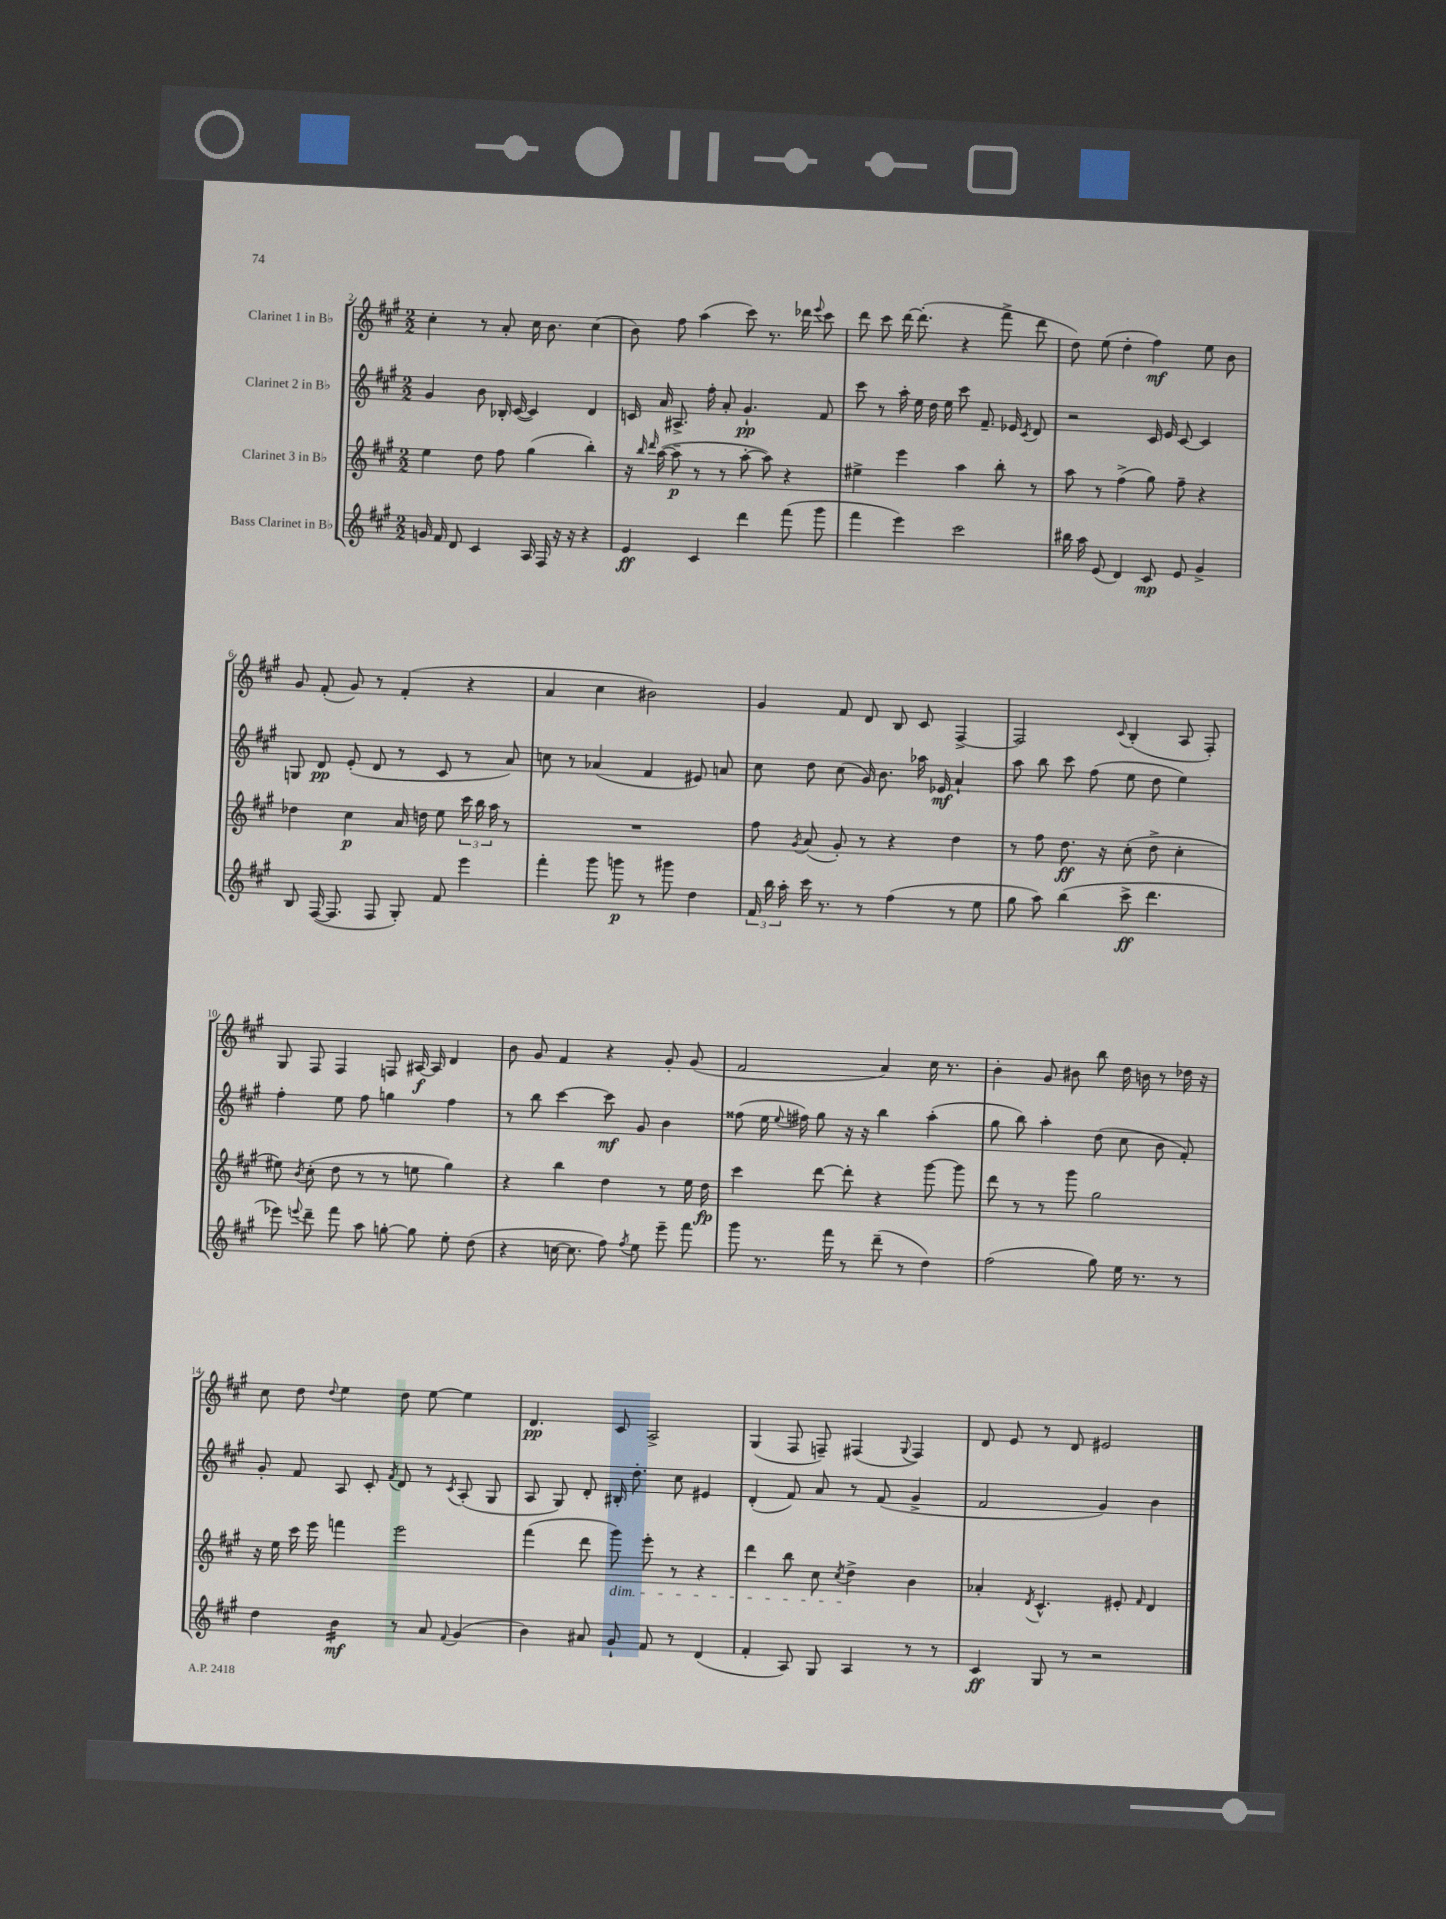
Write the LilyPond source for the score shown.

<<
\new StaffGroup <<
\new Staff = "s0" \with { instrumentName = "Clarinet 1 in Bb" } {
    \clef treble \key a \major \numericTimeSignature \time 2/2
    \autoBeamOff cis''4-. r8 a'8-. cis''16 b'8. cis''4( |
    b'8) fis''8 a''4( cis'''8) r8. des'''16 \appoggiatura { e'''8 } cis'''8 |
    d'''8 cis'''8 d'''16~ d'''8.-.( r4 fis'''8-> d'''8 |
    d''8) e''8( d''4-. fis''4\mf) e''8 b'8 |
    gis'8 fis'8-.( gis'8) r8 fis'4-.( r4 |
    a'4 cis''4 bis'2) |
    gis'4 fis'8 d'8 b8 cis'8 fis4~-> |
    fis2 \appoggiatura { cis'8 } b4-.( a8 fis8-.) |
    gis8 fis8 fis4 f8 ais16~\f ais16 d'4 |
    b'8 gis'8 fis'4 r4 gis'8-. gis'8( |
    fis'2 a'4) cis''16 r8. |
    b'4-. gis'8 bis'8 b''8 d''16 b'16 r8 des''16 r16 |
    cis''8 d''8 \appoggiatura { d''8 } e''4 d''8 e''8~ e''4 |
    d'4.\pp cis'8 a2-> |
    gis4( fis8 f8--) fis4( \appoggiatura { gis8 } fis4) |
    d'8 e'8 r8 d'8 eis'2 \bar "|." |
}
\new Staff = "s1" \with { instrumentName = "Clarinet 2 in Bb" } {
    \clef treble \key a \major \numericTimeSignature \time 2/2
    \autoBeamOff gis'4 b'8 bes16-. cis'16~( cis'4) d'4 |
    c'16 a'16 ais8.-> fis''16-. a'8-. gis'4.-!\pp fis'8 |
    cis'''8 r8 a''16-. e''16 d''16 e''16 cis'''8 fis'8.-- ees'16 \acciaccatura { cis'8 } d'8 |
    r2 cis'16 e'16 cis'8~ cis'4 |
    g8 d'8\pp e'8-.( d'8 r8 cis'8 r8 a'8) |
    c''8 r8 aes'4( fis'4 eis'8) a'8 |
    cis''8 d''8 cis''8( gis'16) b'8. aes''16 ees'16\mf a'4-! |
    a''8 b''8 cis'''8 fis''8( e''8 d''8 e''4) |
    fis''4-. e''8 fis''8 g''4 fis''4 |
    r8 b''8 cis'''4~ cis'''8\mf gis'8 b'4 |
    fisis''8( e''16 \appoggiatura { e''8 } fis''16) gis''8 r16 r16 b''4 a''4-.( |
    gis''8 b''8) a''4-. d''8( cis''8 b'8 fis'8-.) |
    gis'8-. fis'8 a8 cis'8-. \acciaccatura { fis'8 } d'8 r8 \acciaccatura { cis'8 } a8-.( gis8 |
    a8 gis8) d'8-. bis16-. d''8.-. cis''8 eis'4 |
    d'4-.( fis'8) a'8 r8 fis'8( gis'4-> |
    fis'2 gis'4) b'4 \bar "|." |
}
\new Staff = "s2" \with { instrumentName = "Clarinet 3 in Bb" } {
    \clef treble \key a \major \numericTimeSignature \time 2/2
    \autoBeamOff e''4 d''8 fis''8 gis''4( b''4-.) |
    r16 \grace { b''16 d'''16 } a''16~( a''8--\p r8 r8 a''8~-. a''8) r4 |
    eis''4-> e'''4 a''4 b''8-. r8 |
    a''8 r8 fis''4->( gis''8) fis''8-- r4 |
    des''4 cis''4\p a'16 d''16 e''8 \tuplet 3/2 { cis'''16 b''16 a''16 } r8 |
    R1 |
    fis''8 \acciaccatura { gis'8 } a'8( gis'8-.) r8 r4 d''4 |
    r8 fis''8 d''8.\ff r16 cis''8-.( d''8-> cis''4-. |
    eis''8) \acciaccatura { b'8 } cis''8-.( d''8 r8 r8 e''8 gis''4) |
    r4 b''4 d''4 r8 e''16 d''16\fp |
    cis'''4 d'''8~ d'''8-. r4 gis'''8~ gis'''8 |
    d'''8 r8 r8 gis'''8 gis''2 |
    r16 e''16 cis'''16 e'''16 f'''4 e'''2 |
    fis'''4( d'''8 gis'''8\dim) e'''8-. r8 r4 |
    d'''4 b''8 cis''8 \acciaccatura { cis''8 } d''4->\! b'4 |
    aes'4-. \acciaccatura { d'8 } cis'4.-^ eis'8-. \grace { fis'16 } d'4 \bar "|." |
}
\new Staff = "s3" \with { instrumentName = "Bass Clarinet in Bb" } {
    \clef treble \key a \major \numericTimeSignature \time 2/2
    \autoBeamOff g'16 fis'16 d'8 cis'4 a16 fis16 r16 r16 r4 |
    e'4\ff cis'4 d'''4 fis'''8( gis'''8 |
    fis'''4 e'''4) cis'''2 |
    bis''16 a''16 e'8( d'4) cis'8\mp e'8 gis'4-> |
    b8 fis16~( fis8. fis8 gis8-.) fis'8 e'''4 |
    fis'''4-. gis'''8 g'''8\p r8 gis'''8 d''4 |
    \tuplet 3/2 { fis'16 b''16 a''16-. } cis'''16 r8. r8 fis''4( r8 e''8 |
    gis''8 a''8) b''4( cis'''8->\ff d'''4. |
    ees'''8) \appoggiatura { e'''8 } d'''8-- fis'''8 a''8 g''8~-. g''8 e''8-. d''8( |
    r4 c''16~ c''8. fis''8) \acciaccatura { fis''8 } e''8 e'''8-- fis'''8 |
    gis'''8 r8. fis'''16 r8 d'''8--( r8 d''4) |
    fis''2( gis''8) e''16 r8. r8 |
    d''4 b'4:16\mf r8 a'8 \appoggiatura { fis'8 } gis'4( |
    b'4) ais'8 gis'8-! fis'8 r8 d'4( |
    fis'4-. a8) gis8 a4 r8 r8 |
    cis'4\ff gis8 r8 r2 \bar "|." |
}
>>
>>
\layout { \context { \Score currentBarNumber = #2 } }
